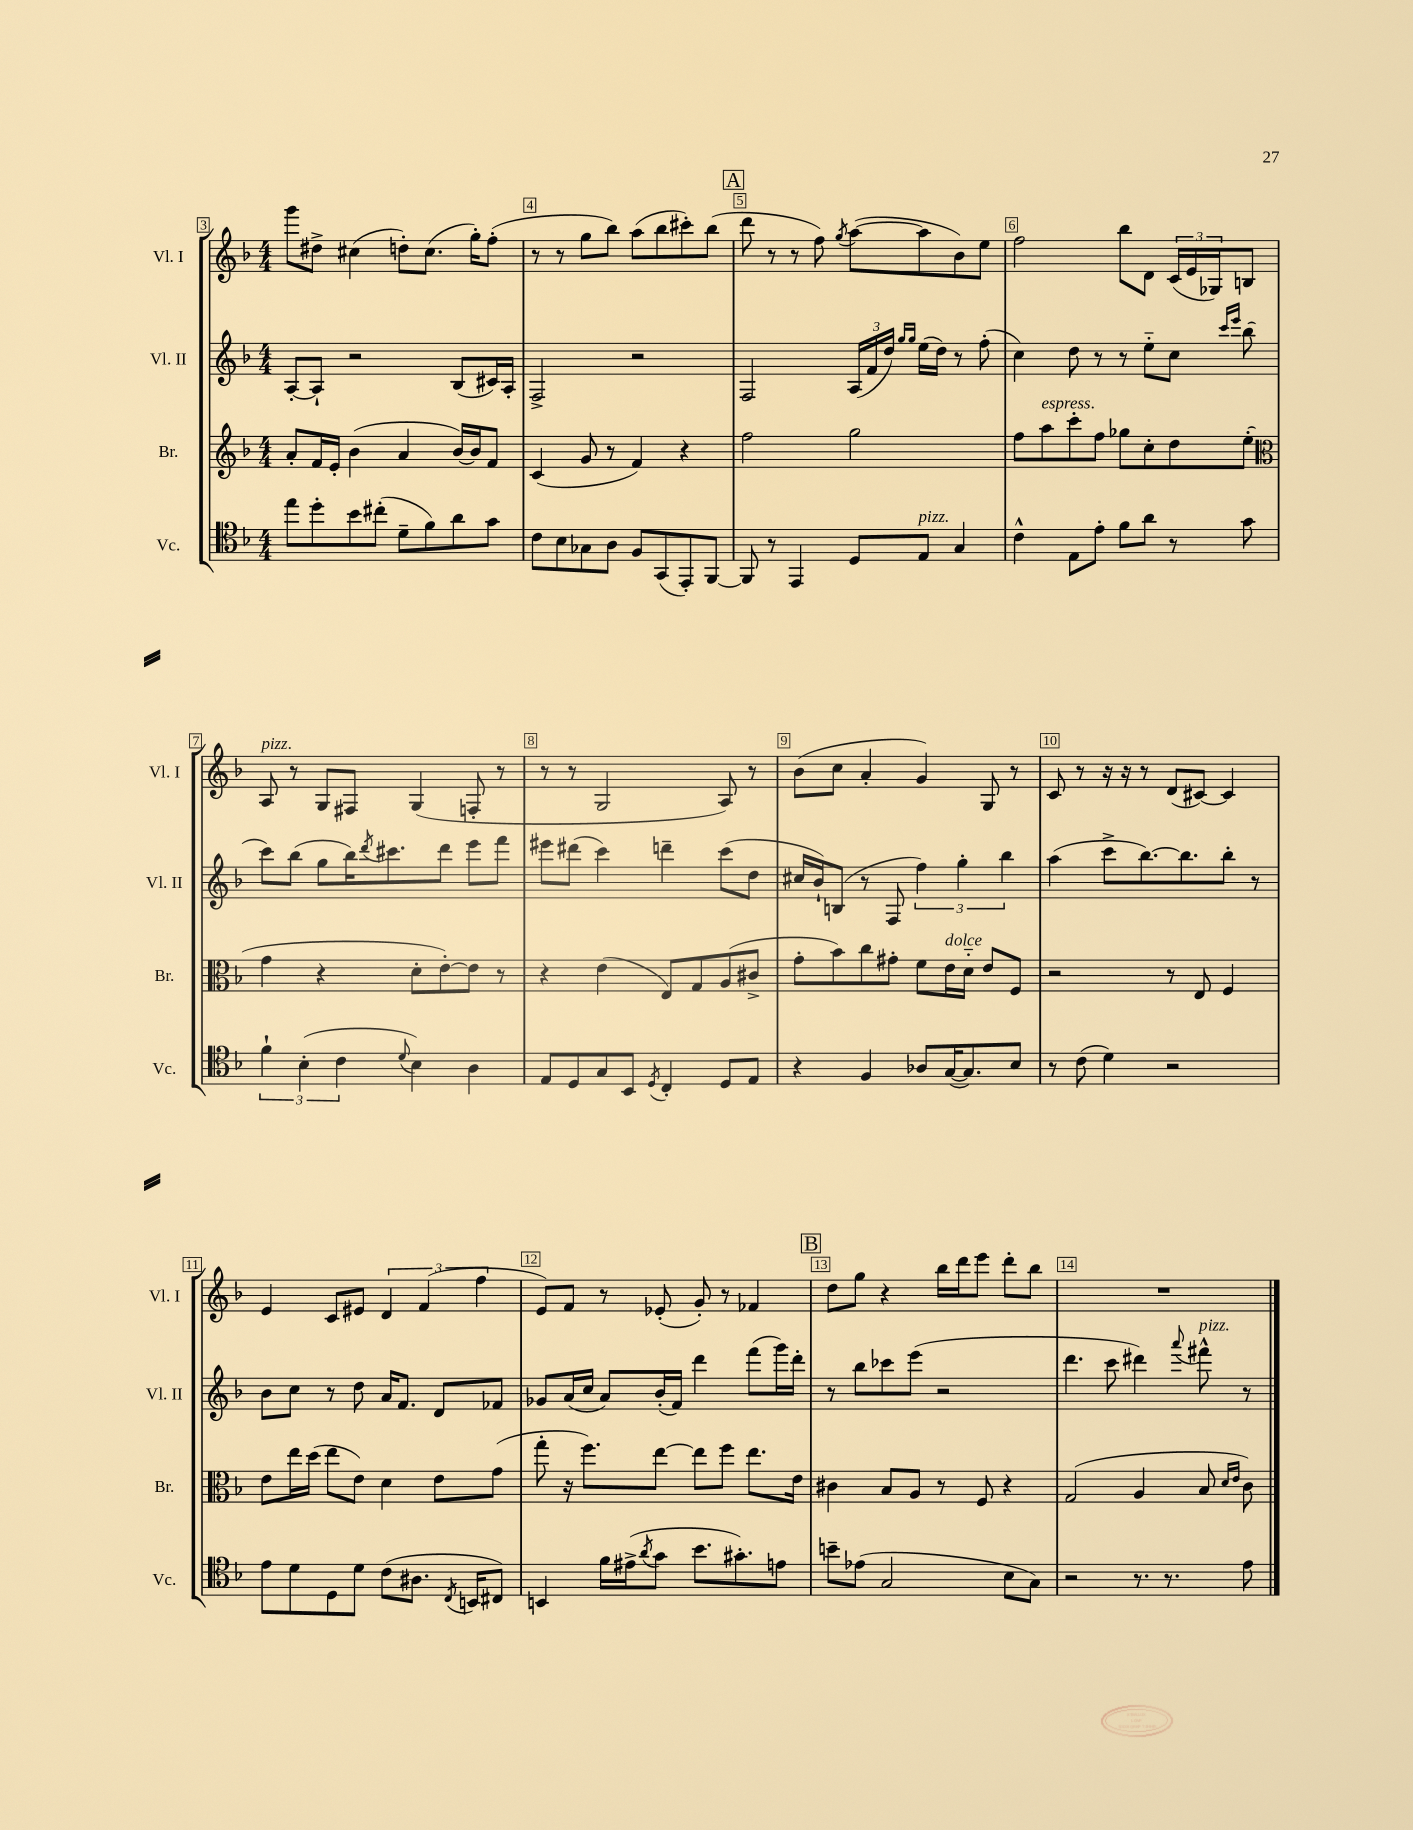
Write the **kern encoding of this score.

**kern	**kern	**kern	**kern
*staff4	*staff3	*staff2	*staff1
*clefC4	*clefG2	*clefG2	*clefG2
*k[b-]	*k[b-]	*k[b-]	*k[b-]
*M4/4	*M4/4	*M4/4	*M4/4
8ee	8a'	[8A'	8ggg
8dd'	16f	8A`]	8dd#^
.	16e'	.	.
8b-	(4b-	2r	(4cc#
(8cc#'	.	.	.
8d~	4a	.	8dd')
8f)	.	.	(8.cc#
8a	[16b-)	(8B-	.
.	16b-]	.	16gg')
8g	8f	16c#)	(8ff'
.	.	16A'	.
=	=	=	=
8c	(4c	2F^	8r
8B-	.	.	8r
8G-	8g	.	8gg
8A	8r	.	8bb-)
8F	4f)	2r	(8aa
(8GG	.	.	8bb-
8EE')	4r	.	8ccc#')
[8FF	.	.	(8bb-
=	=	=	=
8FF]	2ff	2F	8ddd
8r	.	.	8r
4EE	.	.	8r
.	.	.	8ff)
.	.	.	8qgg
8D	2gg	(24A	([8aa
.	.	24f	.
.	.	24dd)	.
.	.	16qqgg	.
.	.	16qqgg	.
8E	.	(16ee	8aa]
.	.	16dd)	.
4G	.	8r	8b-)
.	.	(8ff'	8ee
=	=	=	=
4c^^	8ff	4cc)	2ff
.	8aa	.	.
8E	8ccc'	8dd	.
8e'	8ff	8r	.
8f	8gg-	8r	8bb-
8a	8cc'	8ee'~	8d
8r	8dd	8cc	(24c
.	.	.	24e
.	.	.	24G-)
.	.	16qqccc	.
.	.	16qqeee	.
8g	(8ee'	(8bb-	8B
=	=	=	=
*	*clefC3	*	*
6f`	4g	8ccc)	8A
.	.	(8bb-	8r
(6B-'	.	.	.
.	4r	8gg	8G
6c	.	.	.
.	.	16bb-)	8F#
.	.	8qddd	.
.	.	8.ccc#	.
8qqd	.	.	.
4B-)	8d'	.	(4G
.	[8e')	8ddd	.
4A	8e]	8eee	8F'
.	8r	8fff	8r
=	=	=	=
8E	4r	8eee#	8r
8D	.	(8ddd#	8r
8G	(4e	4ccc)	2G
8BB-	.	.	.
8qD	.	.	.
4C'	8E)	4ddd~	.
.	8G	.	.
8D	(8A	(8ccc	8A)
8E	8c#^	8dd	8r
=	=	=	=
4r	8g'	16cc#	(8b-
.	.	16b-`)	.
.	8b-)	(8B	8cc
4F	8cc	8r	4a'
.	8g#'	8F	.
8A-	8f	6ff)	4g)
([16G	16e	.	.
.	.	6gg'	.
8.G])	16d'~	.	.
.	8e	.	8G
.	.	6bb-	.
8B-	8F	.	8r
=	=	=	=
8r	2r	(4aa	8c
(8c	.	.	8r
4d)	.	8ccc^	16r
.	.	.	16r
.	.	[8.bb-)	8r
2r	8r	.	(8d
.	.	8.bb-]	.
.	8E	.	[8c#)
.	4F	8bb-'	4c#]
.	.	8r	.
=	=	=	=
8e	8e	8b-	4e
8d	16ee	8cc	.
.	(16dd	.	.
8D	8ee	8r	8c
8d	8e)	8dd	8e#
(8c	4d	16a	6d
.	.	8.f	.
8.A#	.	.	.
.	.	.	(6f
.	8e	8d	.
8qC	.	.	.
16BB	.	.	.
.	.	.	6ff
8C#)	(8g	8f-	.
=	=	=	=
4BB	8gg'	8g-	8e)
.	16r	(16a	8f
.	8.ff)	16cc	.
16f	.	8a)	8r
(16e#^	.	.	.
8qa	.	.	.
8g	[8ee	(16b-'	(8e-'
.	.	16f)	.
8.b-	8ee]	4ddd	8g')
.	8ff	.	8r
8.g#')	.	.	.
.	8.ee	(8fff	4f-
8e	.	16ggg)	.
.	16e	16ddd'	.
=	=	=	=
8b~	4c#	8r	8dd
(8e-	.	8bb-	8gg
2G	8B-	8ccc-	4r
.	8A	(8eee	.
.	8r	2r	16bb-
.	.	.	16ddd
.	8F	.	8eee
8B-	4r	.	8ddd'
8G)	.	.	8bb-
=	=	=	=
2r	(2G	4.ddd	1r
.	.	8ccc	.
8.r	4A	4ddd#)	.
8.r	.	.	.
.	.	8qqaaa	.
.	8B-	8fff#^^	.
.	16qqd	.	.
.	16qqe	.	.
8e	8c)	8r	.
==	==	==	==
*-	*-	*-	*-
